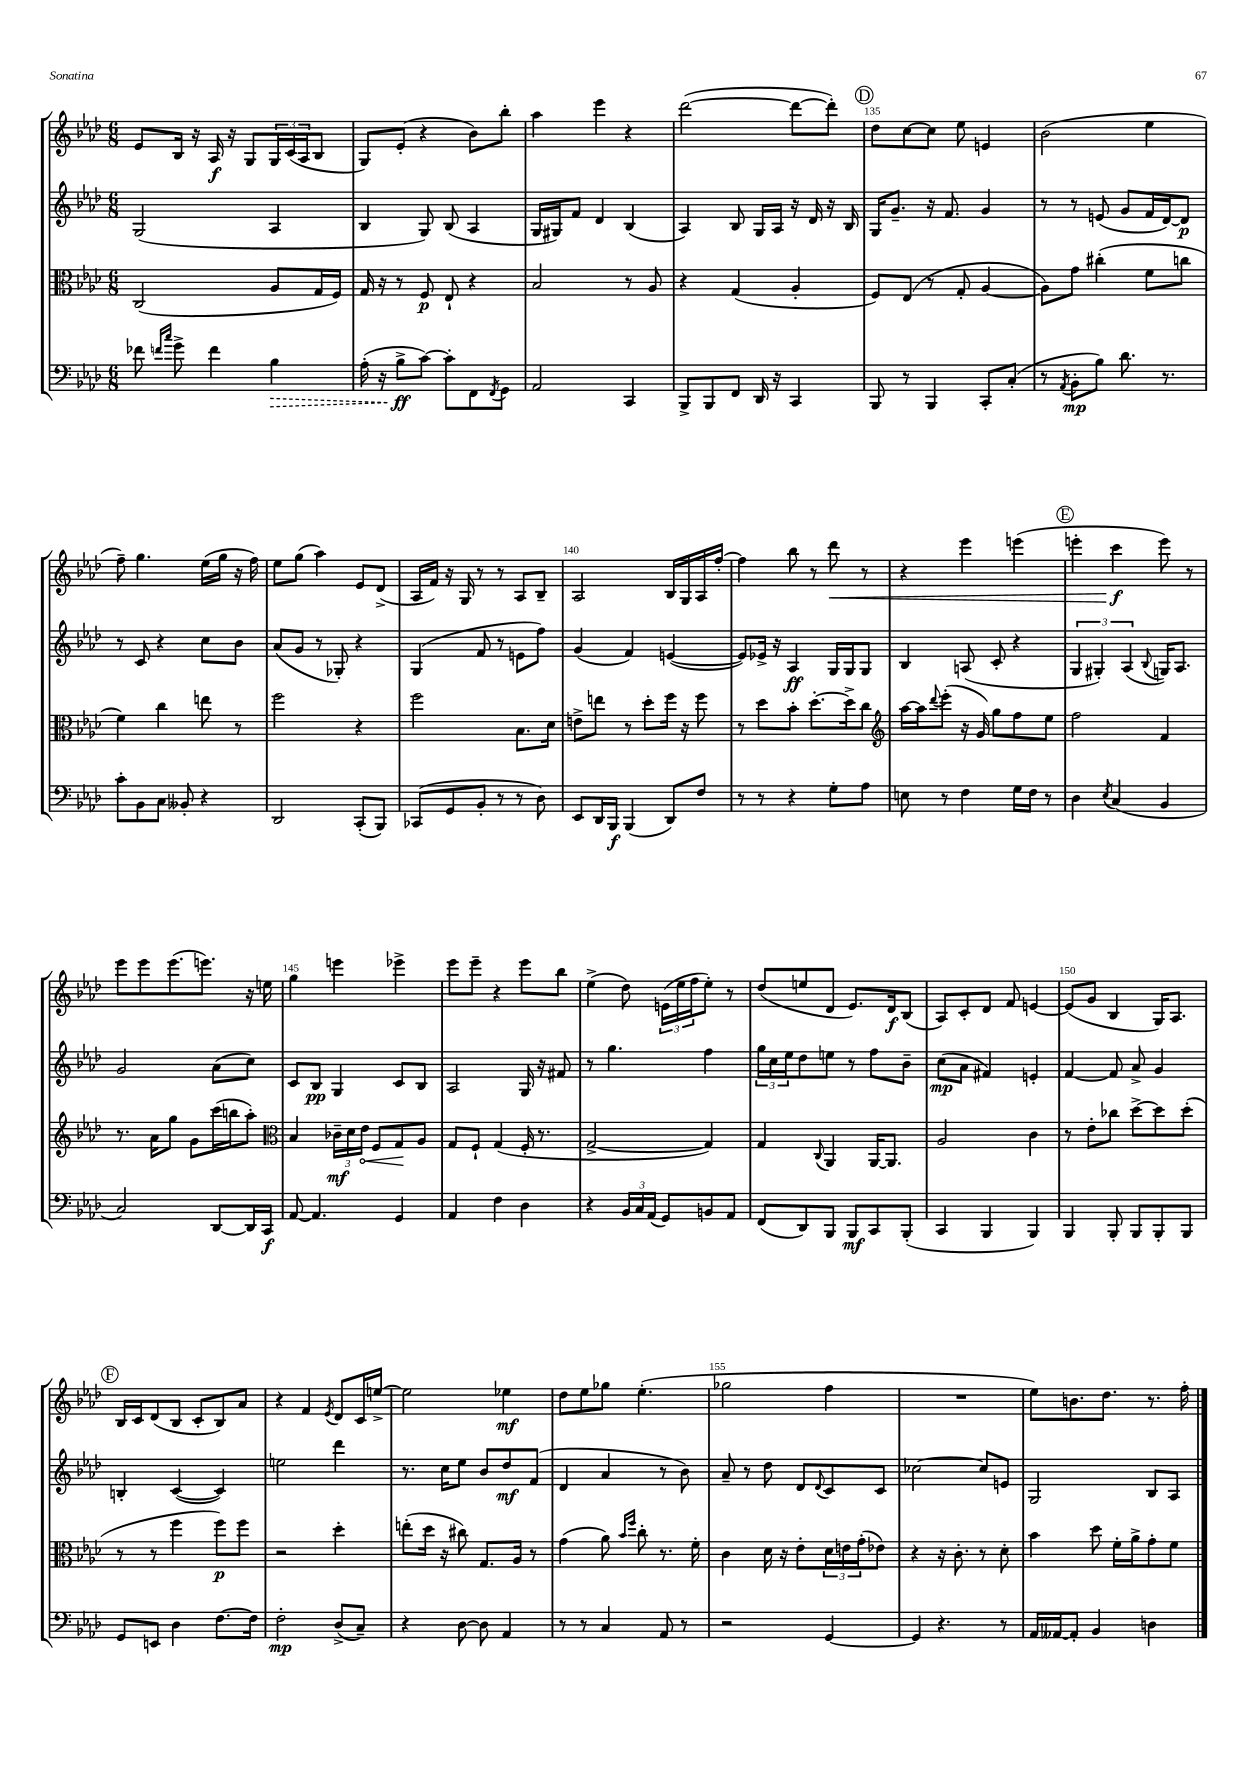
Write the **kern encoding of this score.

**kern	**dynam	**kern	**dynam	**kern	**dynam	**kern	**dynam
*part4	*part4	*part3	*part3	*part2	*part2	*part1	*part1
*staff4	*staff4	*staff3	*staff3	*staff2	*staff2	*staff1	*staff1
*clefF4	*	*clefC3	*	*clefG2	*	*clefG2	*
*k[b-e-a-d-]	*	*k[b-e-a-d-]	*	*k[b-e-a-d-]	*	*k[b-e-a-d-]	*
*M6/8	*	*M6/8	*	*M6/8	*	*M6/8	*
=131	=131	=131	=131	=131	=131	=131	=131
8f-X\	.	(2C/	.	(2G/	.	8e-/L	.
16qqfn/LL	.	.	.	.	.	.	.
16qqcc/JJ	.	.	.	.	.	.	.
8g^\	.	.	.	.	.	16B-/Jk	.
.	.	.	.	.	.	16r	.
4f\	.	.	.	.	.	16A-/	f
.	.	.	.	.	.	16r	.
.	.	.	.	.	.	8G/L	.
!	!LO:HP:b	!	!	!	!	!	!
4B-\	>	8A-/L	.	4A-/	.	24G/L	.
.	.	.	.	.	.	(24c/	.
.	.	.	.	.	.	24A-/J	.
.	.	16G/L	.	.	.	8B-/J	.
.	.	16F/JJ)	.	.	.	.	.
=132	=132	=132	=132	=132	=132	=132	=132
(16A-'\	.	16G/	.	4B-/	.	8G/L)	.
16r	.	16r	.	.	.	.	.
8B-^\L	ff	8r	.	.	.	(8e-'/J	.
[8c\J)	]	8F/	p	8G/)	.	4r	.
8c'\L]	.	8E-`/	.	(8B-/	.	.	.
8FF\	.	4r	.	4A-/	.	8b-\L)	.
8qFF/	.	.	.	.	.	.	.
8GG\J	.	.	.	.	.	8bb-'\J	.
=133	=133	=133	=133	=133	=133	=133	=133
2AA-/	.	2B-/	.	16G/LL	.	4aa-\	.
.	.	.	.	16G#X/J)	.	.	.
.	.	.	.	8f/J	.	.	.
.	.	.	.	4d-/	.	4eee-\	.
4CC/	.	8r	.	(4B-/	.	4r	.
.	.	8A-/	.	.	.	.	.
=134	=134	=134	=134	=134	=134	=134	=134
8BBB-^/L	.	4r	.	4A-/)	.	([2ddd-\	.
8BBB-/	.	.	.	.	.	.	.
8FF/J	.	(4G/	.	8B-/	.	.	.
16DD-/	.	.	.	16G/LL	.	.	.
16r	.	.	.	16A-/JJ	.	.	.
4CC/	.	4A-'/	.	16r	.	8ddd-\L_	.
.	.	.	.	16d-/	.	.	.
.	.	.	.	16r	.	8ddd-'\J])	.
.	.	.	.	16B-/	.	.	.
!!LO:REH:place=s1:t=D
=135	=135	=135	=135	=135	=135	=135	=135
8BBB-/	.	8F/L)	.	16G/KL	.	8dd-\L	.
.	.	.	.	8.g~/J	.	.	.
8r	.	(8E-/J	.	.	.	[8cc\	.
4BBB-/	.	8r	.	16r	.	8cc\J]	.
.	.	.	.	8.f/	.	.	.
.	.	8G'/	.	.	.	8ee-\	.
8CC'/L	.	[4A-/	.	4g/	.	4en/	.
(8C'/J	.	.	.	.	.	.	.
=136	=136	=136	=136	=136	=136	=136	=136
8r	.	8A-\L])	.	8r	.	(2b-\	.
8qAA-/	.	.	.	.	.	.	.
8BB-'\L	mp	8g\J	.	8r	.	.	.
8B-\J)	.	(4cc#X'\	.	(8en/	.	.	.
8.d-\	.	.	.	8g/L	.	.	.
.	.	8f\L	.	16f/L	.	4ee-\	.
8.r	.	.	.	[16d-/J)	.	.	.
.	.	8ccn\J	.	8d-/J]	p	.	.
!!LO:LB:g=z
=137	=137	=137	=137	=137	=137	=137	=137
8c'\L	.	4f\)	.	8r	.	8ff~\)	.
8BB-\	.	.	.	8c/	.	4.gg\	.
8C\J	.	4cc\	.	4r	.	.	.
8BB--X'/	.	.	.	.	.	.	.
4r	.	8een\	.	8cc\L	.	(16ee-\LL	.
.	.	.	.	.	.	16gg\JJ	.
.	.	8r	.	8b-\J	.	16r	.
.	.	.	.	.	.	16ff\)	.
=138	=138	=138	=138	=138	=138	=138	=138
2DD-/	.	2ff\	.	(8a-/L	.	8ee-\L	.
.	.	.	.	8g/J	.	(8gg\J	.
.	.	.	.	8r	.	4aa-\)	.
.	.	.	.	8G-X'/)	.	.	.
(8CC'/L	.	4r	.	4r	.	8e-/L	.
8BBB-/J)	.	.	.	.	.	(8d-^/J	.
=139	=139	=139	=139	=139	=139	=139	=139
(8CC-X/L	.	2ff\	.	(4G/	.	16A-/LL	.
.	.	.	.	.	.	16f/JJ)	.
8GG/	.	.	.	.	.	16r	.
.	.	.	.	.	.	16G/	.
8BB-'/J	.	.	.	8f/	.	8r	.
8r	.	.	.	8r	.	8r	.
8r	.	8.B-\L	.	8en\L	.	8A-/L	.
8D-\)	.	.	.	8ff\J)	.	8B-~/J	.
.	.	16d-\Jk	.	.	.	.	.
=140	=140	=140	=140	=140	=140	=140	=140
8EE-/L	.	8en^\L	.	(4g/	.	2A-/	.
16DD-/L	.	8een\J	.	.	.	.	.
16BBB-/JJ	f	.	.	.	.	.	.
(4BBB-/	.	8r	.	4f/)	.	.	.
.	.	8dd-'\L	.	.	.	.	.
8DD-/L)	.	16ff\Jk	.	([4en/	.	16B-/LL	.
.	.	16r	.	.	.	16G/	.
8F/J	.	8ff\	.	.	.	16A-/	.
.	.	.	.	.	.	[16ff'/JJ	.
=141	=141	=141	=141	=141	=141	=141	=141
8r	.	8r	.	8e/L])	.	4ff\]	.
8r	.	8dd-\L	.	16e-X^/Jk	.	.	.
.	.	.	.	16r	.	.	.
4r	.	8b-'\J	.	4A-/	ff	8bb-\	.
.	.	[8.dd-'\L	.	.	.	8r	.
!	!	!	!	!	!	!	!LO:HP:b
8G'\L	.	.	.	16G/LL	.	8ddd-\	<
.	.	16dd-^\k]	.	16G/J	.	.	.
8A-\J	.	8cc\J	.	8G/J	.	8r	.
=142	=142	=142	=142	=142	=142	=142	=142
*	*	*clefG2	*	*	*	*	*
8En\	.	[16aa-\LL	.	4B-/	.	4r	.
.	.	16aa-\J]	.	.	.	.	.
.	.	8qqddd-/	.	.	.	.	.
8r	.	(8eee-'\J	.	.	.	.	.
4F\	.	16r	.	(8An/	.	4eee-\	.
.	.	16g/)	.	.	.	.	.
.	.	8gg\L	.	8c'/	.	.	.
16G\LL	.	8ff\	.	4r	.	(4eeen\	.
16F\JJ	.	.	.	.	.	.	.
8r	.	8ee-\J	.	.	.	.	.
!!LO:REH:place=s1:t=E
=143	=143	=143	=143	=143	=143	=143	=143
4D-\	.	2ff\	.	6G/	.	4eeen'\	.
.	.	.	.	6G#X'/)	.	.	.
8qE-/	.	.	.	.	.	.	.
(4C/	.	.	.	.	.	4ccc\	f
.	.	.	.	(6A-/	.	.	.
.	.	.	.	8qqB-/	.	.	.
4BB-/	.	4f/	.	16Gn/KL)	.	8eee\)	[
.	.	.	.	8.A-/J	.	.	.
.	.	.	.	.	.	8r	.
!!LO:LB:g=z
=144	=144	=144	=144	=144	=144	=144	=144
2C/)	.	8.r	.	2g/	.	8eee-\L	.
.	.	.	.	.	.	8eee-\	.
.	.	16a-\KL	.	.	.	.	.
.	.	8gg\J	.	.	.	(8.eee-\	.
.	.	8g\L	.	.	.	.	.
.	.	.	.	.	.	8.eeen\J)	.
[8DD-/L	.	(16ccc\L	.	(8a-\L	.	.	.
.	.	16bbn\J	.	.	.	.	.
16DD-/L]	.	8aa-'\J)	.	8cc\J)	.	16r	.
16CC/JJ	f	.	.	.	.	16een\	.
=145	=145	=145	=145	=145	=145	=145	=145
*	*	*clefC3	*	*	*	*	*
[8AA-/	.	4B-/	.	8c/L	.	4gg\	.
4.AA-/]	.	.	.	8B-/J	pp	.	.
.	.	24c-X~\LL	mf	4G/	.	4eeen\	.
.	.	24d-\	.	.	.	.	.
!	!	!	!LO:HP:b	!	!	!	!
.	.	24e-\JJ	<	.	.	.	.
.	.	8F/L	.	.	.	.	.
4GG/	.	8G/	.	8c/L	.	4eee-X^\	.
.	.	8A-/J	[	8B-/J	.	.	.
=146	=146	=146	=146	=146	=146	=146	=146
4AA-/	.	8G/L	.	2A-/	.	8eee-\L	.
.	.	8F`/J	.	.	.	8eee-~\J	.
4F\	.	(4G/	.	.	.	4r	.
4D-\	.	16F'/	.	16G/	.	8eee-\L	.
.	.	8.r	.	16r	.	.	.
.	.	.	.	8f#X/	.	8bb-\J	.
=147	=147	=147	=147	=147	=147	=147	=147
4r	.	[2G^/	.	8r	.	(4ee-^\	.
.	.	.	.	4.gg\	.	.	.
24BB-/LL	.	.	.	.	.	8dd-\)	.
24C/	.	.	.	.	.	.	.
(24AA-/JJ	.	.	.	.	.	.	.
8GG/L)	.	.	.	.	.	(24en\LL	.
.	.	.	.	.	.	24ee-\	.
.	.	.	.	.	.	24ff\J	.
8BBn/	.	4G/])	.	4ff\	.	8ee-'\J)	.
8AA-/J	.	.	.	.	.	8r	.
=148	=148	=148	=148	=148	=148	=148	=148
(8FF/L	.	4G/	.	24gg\LL	.	(8dd-/L	.
.	.	.	.	24cc\	.	.	.
.	.	.	.	24ee-\J	.	.	.
8DD-/)	.	.	.	8dd-\	.	8een/	.
.	.	8qqC/	.	.	.	.	.
8BBB-/J	.	4AA-/	.	8een\J	.	8d-/J	.
8BBB-/L	mf	.	.	8r	.	8.e-/L)	.
8CC/	.	[16AA-/KL	.	8ff\L	.	.	.
.	.	8.AA-/J]	.	.	.	16d-/k	f
(8BBB-'/J	.	.	.	8b-~\J	.	(8B-/J	.
=149	=149	=149	=149	=149	=149	=149	=149
4CC/	.	2A-/	.	(8cc\L	mp	8A-/L)	.
.	.	.	.	8a-\J	.	8c'/	.
4BBB-/	.	.	.	4f#X/)	.	8d-/J	.
.	.	.	.	.	.	8f/	.
4BBB-/)	.	4c\	.	4en'/	.	[4en/	.
=150	=150	=150	=150	=150	=150	=150	=150
4BBB-/	.	8r	.	[4f/	.	(8e/L]	.
.	.	8e-'\L	.	.	.	8g/J	.
8BBB-'/	.	8cc-X\J	.	8f/]	.	4B-/	.
8BBB-/L	.	[8dd-^\L	.	8a-^/	.	.	.
8BBB-'/	.	8dd-\]	.	4g/	.	16G/KL)	.
.	.	.	.	.	.	8.A-/J	.
8BBB-/J	.	(8dd-'\J	.	.	.	.	.
!!LO:LB:g=z
!!LO:REH:place=s1:t=F
=151	=151	=151	=151	=151	=151	=151	=151
8GG/L	.	8r	.	4Bn'/	.	16B-/LL	.
.	.	.	.	.	.	16c/J	.
8EEn/J	.	8r	.	.	.	(8d-/	.
4D-\	.	4ff\	.	([4c/	.	8B-/J	.
.	.	.	.	.	.	8c'/L	.
[8.F\L	.	8ff\L)	p	4c/])	.	8B-/)	.
.	.	8ff\J	.	.	.	8a-/J	.
16F\Jk]	.	.	.	.	.	.	.
=152	=152	=152	=152	=152	=152	=152	=152
2F'\	mp	2r	.	2een\	.	4r	.
.	.	.	.	.	.	4f/	.
.	.	.	.	.	.	8qe-/	.
(8D-^/L	.	4dd-'\	.	4ddd-\	.	8d-/L	.
8C~/J)	.	.	.	.	.	16c/L	.
.	.	.	.	.	.	[16een^/JJ	.
=153	=153	=153	=153	=153	=153	=153	=153
4r	.	(8een'\L	.	8.r	.	2ee\]	.
.	.	16dd-\Jk	.	.	.	.	.
.	.	16r	.	16cc\KL	.	.	.
[8D-\	.	8cc#X\)	.	8ee-\J	.	.	.
8D-\]	.	8.G/L	.	8b-/L	.	.	.
4AA-/	.	.	.	8dd-/	mf	4ee-X\	mf
.	.	16A-/Jk	.	.	.	.	.
.	.	8r	.	(8f/J	.	.	.
=154	=154	=154	=154	=154	=154	=154	=154
8r	.	(4g\	.	4d-/	.	8dd-\L	.
8r	.	.	.	.	.	8ee-\	.
4C/	.	8a-\)	.	4a-/	.	8gg-X\J	.
.	.	16qqb-/LL	.	.	.	.	.
.	.	16qqff/JJ	.	.	.	.	.
.	.	8cc'\	.	.	.	(4.ee-'\	.
8AA-/	.	8.r	.	8r	.	.	.
8r	.	.	.	8b-\)	.	.	.
.	.	16f'\	.	.	.	.	.
=155	=155	=155	=155	=155	=155	=155	=155
2r	.	4c\	.	8a-~/	.	2gg-X\	.
.	.	.	.	8r	.	.	.
.	.	16d-\	.	8dd-\	.	.	.
.	.	16r	.	.	.	.	.
.	.	8e-'\L	.	8d-/L	.	.	.
.	.	.	.	8qqd-/	.	.	.
[4GG/	.	24d-\L	.	8c/	.	4ff\	.
.	.	24en\	.	.	.	.	.
.	.	(24g'\J	.	.	.	.	.
.	.	8e-X\J)	.	8c/J	.	.	.
=156	=156	=156	=156	=156	=156	=156	=156
4GG/]	.	4r	.	[2cc-X\	.	2.r	.
4.r	.	16r	.	.	.	.	.
.	.	8.c'\	.	.	.	.	.
.	.	8r	.	8cc-/L]	.	.	.
8r	.	8d-'\	.	8en/J	.	.	.
=157	=157	=157	=157	=157	=157	=157	=157
16AA-/LL	.	4b-\	.	2G/	.	8ee-\L)	.
[16AA--X/J	.	.	.	.	.	.	.
8AA--'/J]	.	.	.	.	.	8.bn\	.
4BB-/	.	8dd-\	.	.	.	.	.
.	.	.	.	.	.	8.dd-\J	.
.	.	16f'\LL	.	.	.	.	.
.	.	16a-^\J	.	.	.	.	.
4Dn\	.	8g'\	.	8B-/L	.	8.r	.
.	.	8f\J	.	8A-/J	.	.	.
.	.	.	.	.	.	16ff'\	.
==	==	==	==	==	==	==	==
*-	*-	*-	*-	*-	*-	*-	*-
